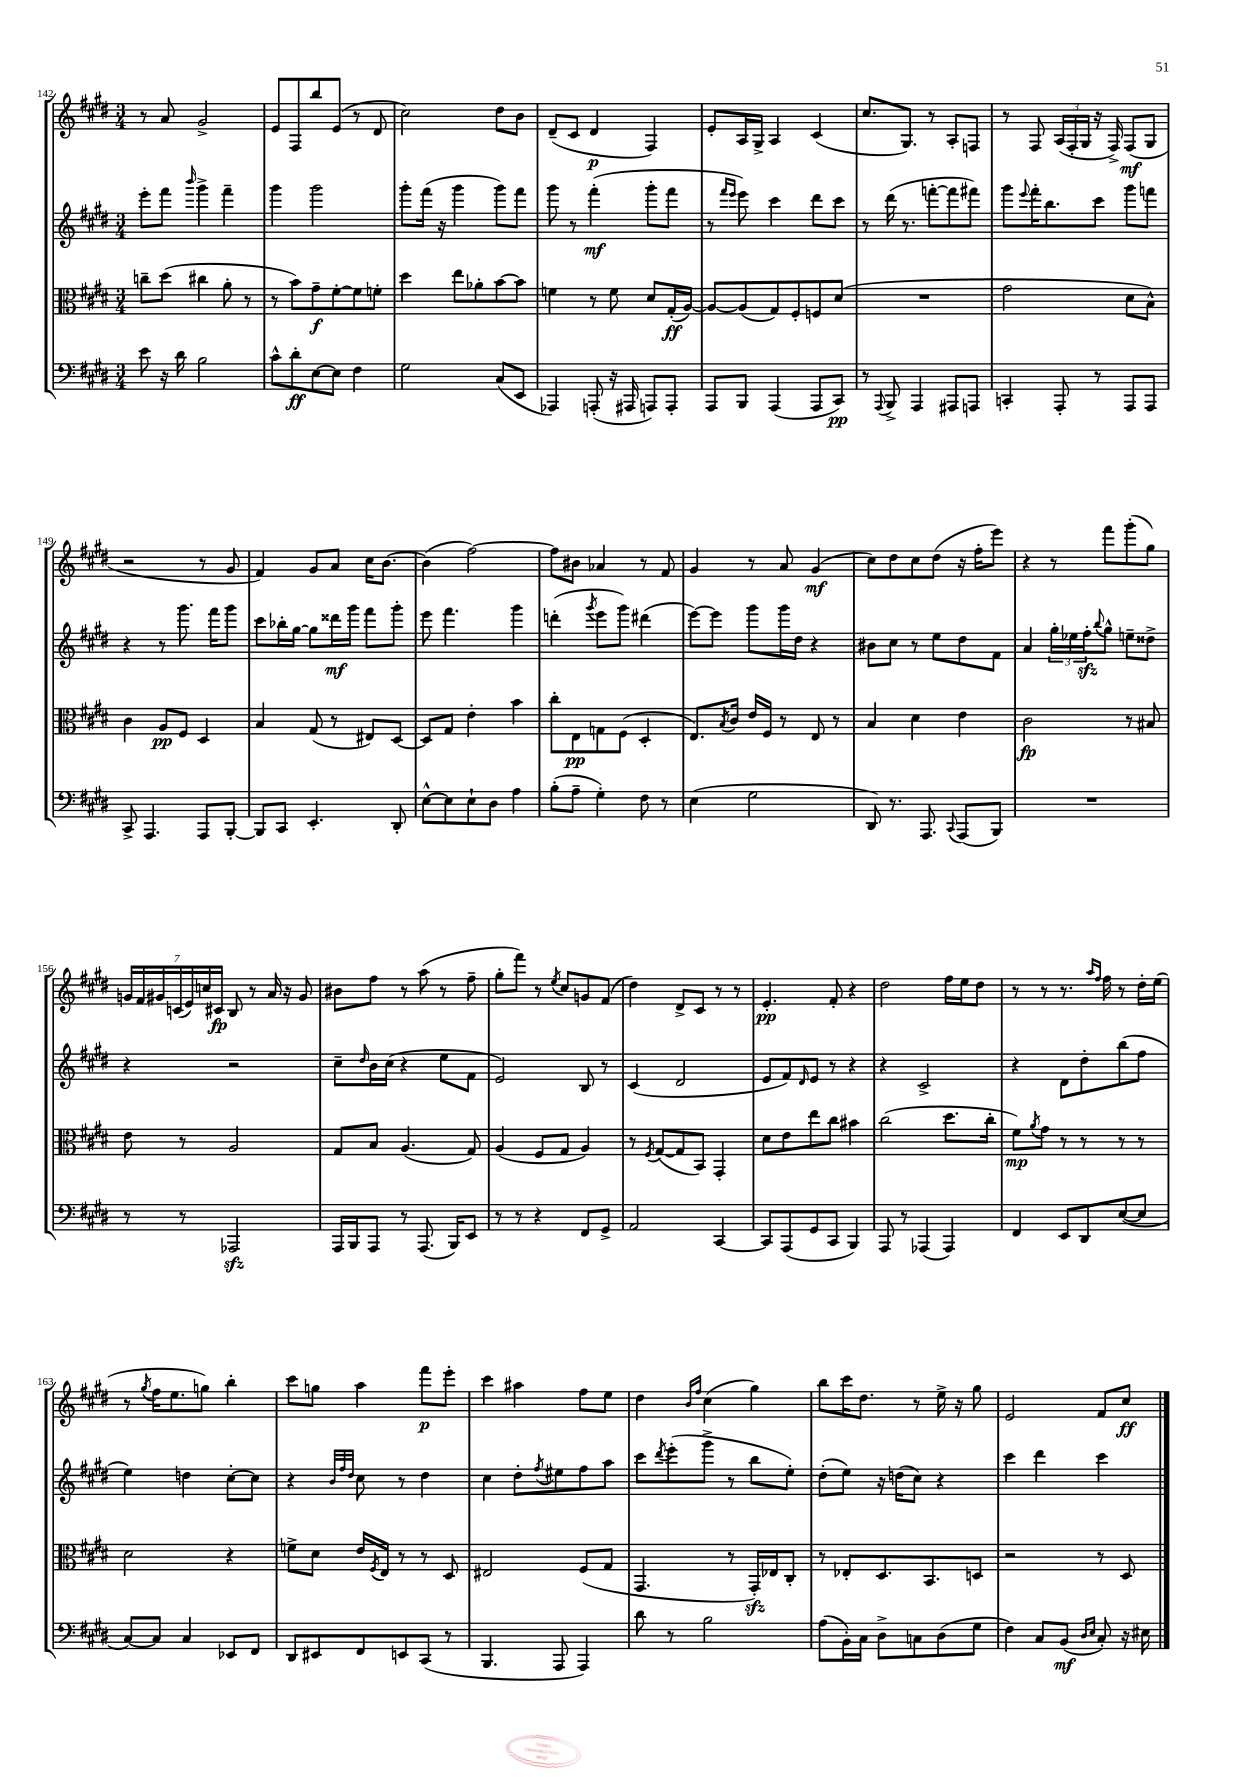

**kern	**dynam	**kern	**dynam	**kern	**dynam	**kern	**dynam
*part4	*part4	*part3	*part3	*part2	*part2	*part1	*part1
*staff4	*staff4	*staff3	*staff3	*staff2	*staff2	*staff1	*staff1
*clefF4	*	*clefC3	*	*clefG2	*	*clefG2	*
*k[f#c#g#d#]	*	*k[f#c#g#d#]	*	*k[f#c#g#d#]	*	*k[f#c#g#d#]	*
*M3/4	*	*M3/4	*	*M3/4	*	*M3/4	*
=142	=142	=142	=142	=142	=142	=142	=142
8e\	.	8ccn~\L	.	8eee'\L	.	8r	.
16r	.	(8dd#\J	.	8fff#\J	.	8a/	.
16d#\	.	.	.	.	.	.	.
.	.	.	.	16qqbbb/	.	.	.
2B\	.	4cc#X\	.	4ggg#^\	.	2g#^/	.
.	.	8a'\	.	4fff#~\	.	.	.
.	.	8r	.	.	.	.	.
=143	=143	=143	=143	=143	=143	=143	=143
8c#^^\L	.	8r	.	4ggg#\	.	8e/L	.
8d#'\	ff	8b\L)	.	.	.	8F#/	.
[8E\	.	8g#~\	f	2ggg#\	.	8bb/	.
8E\J]	.	[8f#'\	.	.	.	(8e/J	.
4F#\	.	8f#\]	.	.	.	8r	.
.	.	8fn'\J	.	.	.	8d#/	.
=144	=144	=144	=144	=144	=144	=144	=144
2G#\	.	4dd#\	.	8ggg#'\L	.	2cc#\)	.
.	.	.	.	(16fff#\Jk	.	.	.
.	.	.	.	16r	.	.	.
.	.	8ee\L	.	4ggg#\	.	.	.
.	.	8a-X'\	.	.	.	.	.
(8C#/L	.	[8b\	.	8ggg#\L)	.	8dd#\L	.
8EE/J	.	8b\J]	.	8fff#\J	.	8b\J	.
=145	=145	=145	=145	=145	=145	=145	=145
4AAA-X/)	.	4fn\	.	8ggg#\	.	(8d#~/L	.
.	.	.	.	8r	.	8c#/J	.
(8AAAn'/	.	8r	.	(4fff#'\	mf	4d#/	p
16r	.	8f\	.	.	.	.	.
16AAA#X/	.	.	.	.	.	.	.
8AAAn/L)	.	8d#/L	.	8ggg#'\L	.	4F#/)	.
8AAA'/J	.	(16G#'/L	ff	8fff#\J	.	.	.
.	.	[16A/JJ)	.	.	.	.	.
=146	=146	=146	=146	=146	=146	=146	=146
8AAA/L	.	8A/L_	.	8r	.	8e'/L	.
.	.	.	.	16qqfff#/LL	.	.	.
.	.	.	.	16qqeee/JJ	.	.	.
8BBB/J	.	(8A/]	.	8eee\)	.	16A/L	.
.	.	.	.	.	.	16G#^/JJ	.
(4AAA/	.	8G#/)	.	4ccc#\	.	4A/	.
.	.	8F#'/	.	.	.	.	.
8AAA/L	.	8Fn/	.	8ddd#\L	.	(4c#/	.
8CC#/J)	pp	(8d#/J	.	8ccc#\J	.	.	.
=147	=147	=147	=147	=147	=147	=147	=147
8r	.	2.r	.	8r	.	8.cc#/L	.
8qqAAA/	.	.	.	.	.	.	.
8BBB^/	.	.	.	(16ddd#\	.	.	.
.	.	.	.	8.r	.	8.G#/J)	.
4AAA/	.	.	.	.	.	.	.
.	.	.	.	[8fffn'\L	.	8r	.
8AAA#X/L	.	.	.	8fff\]	.	8A'/L	.
8AAAn/J	.	.	.	8fff#X\J)	.	8Fn/J	.
=148	=148	=148	=148	=148	=148	=148	=148
4CCn'/	.	2g#\	.	8ggg#\L	.	8r	.
.	.	.	.	8qqeee/	.	.	.
.	.	.	.	16fff#'\K	.	8F#/	.
.	.	.	.	8.bb\	.	.	.
8AAA'/	.	.	.	.	.	(24A/LL	.
.	.	.	.	.	.	24F#'/	.
.	.	.	.	.	.	24G#/JJ	.
8r	.	.	.	8ccc#\J	.	16r	.
.	.	.	.	.	.	16F#^/)	.
8AAA/L	.	8d#\L	.	8ggg#\L	.	(8F#/L	mf
8AAA/J	.	8B^^\J)	.	8fffn\J	.	8G#/J	.
!!LO:LB:g=z
=149	=149	=149	=149	=149	=149	=149	=149
8CC#^/	.	4c#\	.	4r	.	2r	.
4.AAA/	.	.	.	.	.	.	.
.	.	8A/L	pp	8r	.	.	.
.	.	8F#/J	.	8.ggg#\	.	.	.
8AAA/L	.	4D#/	.	.	.	8r	.
.	.	.	.	16fff#\KL	.	.	.
[8BBB'/J	.	.	.	8ggg#\J	.	8g#/	.
=150	=150	=150	=150	=150	=150	=150	=150
8BBB/L]	.	4B/	.	8ccc#\L	.	4f#/)	.
8CC#/J	.	.	.	16bb-X'\L	.	.	.
.	.	.	.	[16gg#\JJ	.	.	.
4.EE'/	.	(8G#/	.	8gg#\L]	.	8g#/L	.
.	.	8r	.	16ddd##X\L	mf	8a/J	.
.	.	.	.	16ggg#\JJ	.	.	.
.	.	8E#X/L)	.	8fff#\L	.	16cc#\KL	.
.	.	.	.	.	.	[8.b\J	.
8DD#'/	.	[8D#/J	.	8ggg#'\J	.	.	.
=151	=151	=151	=151	=151	=151	=151	=151
[8E^^\L	.	8D#/L]	.	8eee\	.	(4b\]	.
8E\]	.	8G#/J	.	4.fff#\	.	.	.
8E`\	.	4e'\	.	.	.	[2ff#\)	.
8D#\J	.	.	.	.	.	.	.
4A\	.	4b\	.	4ggg#\	.	.	.
=152	=152	=152	=152	=152	=152	=152	=152
(8B'\L	.	8cc#'\L	.	(4dddn'\	.	8ff#\L]	.
8A~\J	.	8E\	pp	.	.	8b#X\J	.
.	.	.	.	8qggg#/	.	.	.
4G#'\)	.	8Gn\	.	8eee\L	.	4a-X/	.
.	.	(8F#\J	.	8ggg#\J)	.	.	.
8F#\	.	4D#'/	.	(4ddd#X\	.	8r	.
8r	.	.	.	.	.	8f#/	.
=153	=153	=153	=153	=153	=153	=153	=153
(4E\	.	8.E/L)	.	[8eee\L)	.	4g#/	.
.	.	.	.	8eee\J]	.	.	.
.	.	8qB/	.	.	.	.	.
.	.	16c#/Jk	.	.	.	.	.
2G#\	.	16e/LL	.	8ggg#\L	.	8r	.
.	.	16F#/JJ	.	.	.	.	.
.	.	8r	.	16ggg#\L	.	8a/	.
.	.	.	.	16dd#\JJ	.	.	.
.	.	8E/	.	4r	.	(4g#/	mf
.	.	8r	.	.	.	.	.
=154	=154	=154	=154	=154	=154	=154	=154
8DD#/)	.	4B/	.	8b#X\L	.	8cc#\L)	.
8.r	.	.	.	8cc#\J	.	8dd#\	.
.	.	4d#\	.	8r	.	8cc#\	.
8.AAA/	.	.	.	.	.	.	.
.	.	.	.	8ee\L	.	(8dd#\J	.
8qqCC#/	.	.	.	.	.	.	.
(8AAA/L	.	4e\	.	8dd#\	.	16r	.
.	.	.	.	.	.	16ff#'\KL	.
8BBB/J)	.	.	.	8f#\J	.	8eee\J)	.
=155	=155	=155	=155	=155	=155	=155	=155
2.r	.	2c#\	fp	4a/	.	4r	.
.	.	.	.	24gg#'\LL	.	8r	.
.	.	.	.	24ee-X\	.	.	.
.	.	.	.	24ff#zz'\J	.	.	.
.	.	.	.	8qqbb/	.	.	.
.	.	.	.	8gg#^^\J	.	8fff#\L	.
.	.	8r	.	8een~\L	.	(8ggg#'\	.
.	.	8B#X/	.	8dd##X^\J	.	8gg#\J)	.
!!LO:LB:g=z
=156	=156	=156	=156	=156	=156	=156	=156
8r	.	8e\	.	4r	.	28gn/LL	.
.	.	.	.	.	.	28f#/	.
.	.	.	.	.	.	28g#X/	.
.	.	.	.	.	.	(28cn/	.
8r	.	8r	.	.	.	.	.
.	.	.	.	.	.	28e/)	.
.	.	.	.	.	.	28ccn/	.
.	.	.	.	.	.	28c#X/JJ	fp
2AAA-Xzz/	.	2A/	.	2r	.	8B/	.
.	.	.	.	.	.	8r	.
.	.	.	.	.	.	16a/	.
.	.	.	.	.	.	16r	.
.	.	.	.	.	.	8g#/	.
=157	=157	=157	=157	=157	=157	=157	=157
16AAA/LL	.	8G#/L	.	8cc#~\L	.	8b#X\L	.
16BBB/J	.	.	.	.	.	.	.
.	.	.	.	16qqdd#/	.	.	.
8AAA/J	.	8B/J	.	16b\L	.	8ff#\J	.
.	.	.	.	(16cc#\JJ	.	.	.
8r	.	(4.A/	.	4r	.	8r	.
(8.AAA/	.	.	.	.	.	(8aa\	.
.	.	.	.	8ee\L	.	8r	.
16BBB/KL)	.	.	.	.	.	.	.
8EE/J	.	8G#/)	.	8f#\J	.	8ff#~\	.
=158	=158	=158	=158	=158	=158	=158	=158
8r	.	(4A/	.	2e/)	.	8gg#'\L	.
8r	.	.	.	.	.	8fff#\J)	.
4r	.	8F#/L	.	.	.	8r	.
.	.	.	.	.	.	8qee/	.
.	.	8G#/J	.	.	.	8cc#/L	.
8FF#/L	.	4A/)	.	8B/	.	8gn/	.
8GG#^/J	.	.	.	8r	.	(8f#/J	.
=159	=159	=159	=159	=159	=159	=159	=159
2AA/	.	8r	.	(4c#/	.	4dd#\)	.
.	.	8qF#/	.	.	.	.	.
.	.	([8G#/L	.	.	.	.	.
.	.	8G#/]	.	2d#/	.	8d#^/L	.
.	.	8BB/J)	.	.	.	8c#/J	.
[4CC#/	.	4GG#'/	.	.	.	8r	.
.	.	.	.	.	.	8r	.
=160	=160	=160	=160	=160	=160	=160	=160
8CC#/L]	.	8d#\L	.	8e/L	.	4.e'/	pp
(8AAA/	.	8e\	.	8f#/)	.	.	.
.	.	.	.	16qqd#/	.	.	.
8GG#/	.	8ee\	.	8e/J	.	.	.
8CC#/J	.	8cc#\J	.	8r	.	8f#'/	.
4BBB/)	.	4b#X\	.	4r	.	4r	.
=161	=161	=161	=161	=161	=161	=161	=161
8AAA/	.	(2cc#\	.	4r	.	2dd#\	.
8r	.	.	.	.	.	.	.
(4AAA-X/	.	.	.	2c#^/	.	.	.
4AAA-/)	.	8.dd#\L	.	.	.	16ff#\LL	.
.	.	.	.	.	.	16ee\J	.
.	.	.	.	.	.	8dd#\J	.
.	.	16cc#'\Jk	.	.	.	.	.
=162	=162	=162	=162	=162	=162	=162	=162
4FF#/	.	8f#\L)	mp	4r	.	8r	.
.	.	8qa/	.	.	.	.	.
.	.	8g#\J	.	.	.	8r	.
8EE/L	.	8r	.	8d#\L	.	8.r	.
8DD#/	.	8r	.	8dd#'\	.	.	.
.	.	.	.	.	.	16qqaa/LL	.
.	.	.	.	.	.	16qqff#/JJ	.
.	.	.	.	.	.	16ff#\	.
([8E/	.	8r	.	(8bb\	.	8r	.
8E/J]	.	8r	.	8ff#\J	.	16dd#'\LL	.
.	.	.	.	.	.	(16ee\JJ	.
!!LO:LB:g=z
=163	=163	=163	=163	=163	=163	=163	=163
[8C#/L)	.	2d#\	.	4ee\)	.	8r	.
.	.	.	.	.	.	8qgg#/	.
8C#/J]	.	.	.	.	.	16ff#\KL	.
.	.	.	.	.	.	8.ee\	.
4C#/	.	.	.	4ddn\	.	.	.
.	.	.	.	.	.	8ggn\J)	.
8EE-X/L	.	4r	.	[8cc#'\L	.	4bb'\	.
8FF#/J	.	.	.	8cc#\J]	.	.	.
=164	=164	=164	=164	=164	=164	=164	=164
8DD#/L	.	8fn^\L	.	4r	.	8ccc#\L	.
8EE#X/	.	8d#\J	.	.	.	8ggn\J	.
.	.	.	.	32qqb/LLL	.	.	.
.	.	.	.	32qqff#/	.	.	.
.	.	.	.	32qqdd#/JJJ	.	.	.
8FF#/	.	16e/LL	.	8cc#\	.	4aa\	.
.	.	8qF#/	.	.	.	.	.
.	.	16E/JJ	.	.	.	.	.
8EEn/	.	8r	.	8r	.	.	.
(8CC#/J	.	8r	.	4dd#\	.	8fff#\L	p
8r	.	8D#/	.	.	.	8eee'\J	.
=165	=165	=165	=165	=165	=165	=165	=165
4.BBB/	.	2E#X/	.	4cc#\	.	4ccc#\	.
.	.	.	.	8dd#'\L	.	4aa#X\	.
.	.	.	.	8qff#/	.	.	.
8AAA/	.	.	.	8ee#X\	.	.	.
4AAA/)	.	(8F#/L	.	8ff#\	.	8ff#\L	.
.	.	8G#/J	.	8aa\J	.	8ee\J	.
=166	=166	=166	=166	=166	=166	=166	=166
8d#\	.	4.GG#/	.	8ccc#\L	.	4dd#\	.
.	.	.	.	8qddd#/	.	.	.
8r	.	.	.	(8eee'\	.	.	.
.	.	.	.	.	.	16qqb/LL	.
.	.	.	.	.	.	16qqff#/JJ	.
2B\	.	.	.	8ggg#^\J	.	(4cc#\	.
.	.	8r	.	8r	.	.	.
.	.	16GG#zz'/LL)	.	8bb\L	.	4gg#\)	.
.	.	16E-X/J	.	.	.	.	.
.	.	8C#'/J	.	8ee'\J)	.	.	.
=167	=167	=167	=167	=167	=167	=167	=167
(8A\L	.	8r	.	(8dd#'\L	.	8bb\L	.
16BB'\L)	.	8E-X'/L	.	8ee\J)	.	16ccc#\K	.
16C#\JJ	.	.	.	.	.	8.dd#\J	.
8D#^\L	.	8.D#/	.	16r	.	.	.
.	.	.	.	(16ddn\KL	.	.	.
8Cn\	.	.	.	8cc#\J)	.	8r	.
.	.	8.BB/	.	.	.	.	.
(8D#\	.	.	.	4r	.	16ee^\	.
.	.	.	.	.	.	16r	.
8G#\J	.	8Dn/J	.	.	.	8gg#\	.
=168	=168	=168	=168	=168	=168	=168	=168
4F#\)	.	2r	.	4ccc#\	.	2e/	.
8C#/L	.	.	.	4ddd#\	.	.	.
(8BB/J	mf	.	.	.	.	.	.
16qqD#/LL	.	.	.	.	.	.	.
16qqE/JJ	.	.	.	.	.	.	.
8C#'/)	.	8r	.	4ccc#\	.	8f#/L	.
16r	.	8D#/	.	.	.	8cc#/J	ff
16E#X\	.	.	.	.	.	.	.
==	==	==	==	==	==	==	==
*-	*-	*-	*-	*-	*-	*-	*-
